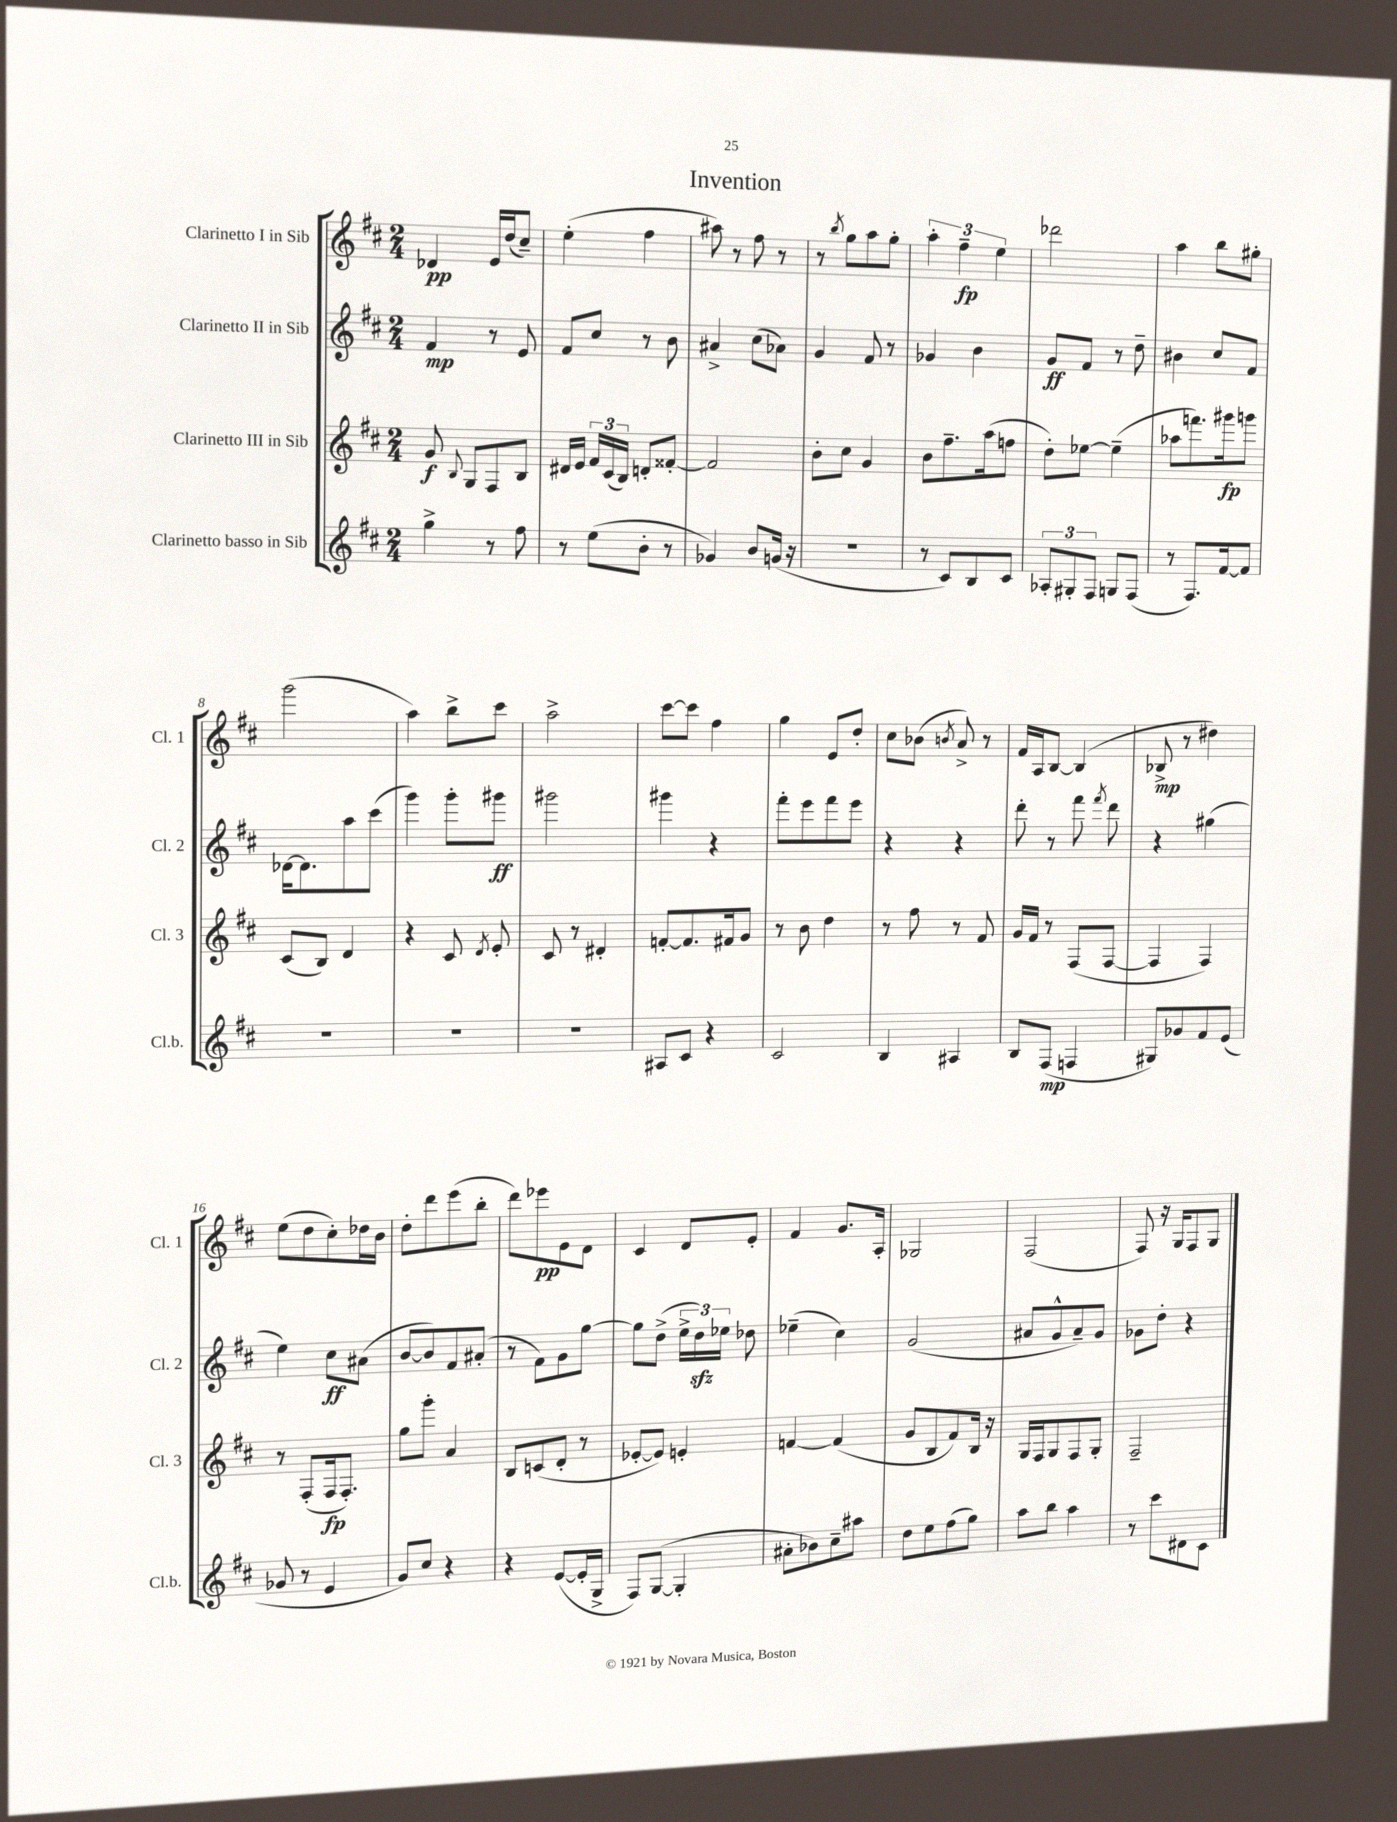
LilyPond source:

\header { title = "Invention" }
<<
\new StaffGroup <<
\new Staff = "s0" \with { instrumentName = "Clarinetto I in Sib" shortInstrumentName = "Cl. 1" } {
    \clef treble \key d \major \numericTimeSignature \time 2/4
    \autoBeamOff des'4\pp e'16[ d''16( cis''8]--) |
    e''4-.( fis''4 |
    ais''8) r8 fis''8 r8 |
    r8 \acciaccatura { b''8 } g''8[ a''8 g''8]-. |
    \tuplet 3/2 { a''4-. fis''4--\fp e''4 } |
    des'''2 |
    a''4 b''8[ gis''8]-. |
    g'''2( |
    a''4) b''8[-> cis'''8] |
    a''2-> |
    cis'''8[~ cis'''8] fis''4 |
    g''4 e'8[ d''8]-. |
    cis''8[ bes'8]( \acciaccatura { b'8 } a'8->) r8 |
    fis'16[ a16 b8]~ b4( |
    bes8->\mp r8 dis''4) |
    e''8[( d''8 cis''8-.) des''16 b'16] |
    d''8[-. d'''8 e'''8( b''8]-. |
    d'''8[) ees'''8\pp e'8 d'8] |
    cis'4 d'8[ e'8]-. |
    fis'4 g'8.[ a16]-. |
    ges2 |
    fis2( |
    fis8) r16 g16[ fis8 g8] \bar "|." |
}
\new Staff = "s1" \with { instrumentName = "Clarinetto II in Sib" shortInstrumentName = "Cl. 2" } {
    \clef treble \key d \major \numericTimeSignature \time 2/4
    \autoBeamOff fis'4\mp r8 e'8 |
    fis'8[ cis''8] r8 b'8 |
    ais'4-> cis''8[( aes'8]) |
    g'4 fis'8 r8 |
    ges'4 b'4 |
    g'8[\ff fis'8] r8 d''8-- |
    bis'4 cis''8[ fis'8] |
    des'16[~ des'8. a''8 cis'''8]( |
    g'''4) g'''8[-. gis'''8]\ff |
    gis'''2 |
    gis'''4 r4 |
    fis'''8[-. e'''8 fis'''8 e'''8] |
    r4 r4 |
    d'''8-. r8 fis'''8 \acciaccatura { fis'''8 } d'''8 |
    r4 gis''4( |
    e''4) cis''8[\ff ais'8]( |
    b'8[~ b'8) fis'8 ais'8]-.( |
    r8 fis'8[) g'8 g''8]~ |
    g''8[ d''8]->( \tuplet 3/2 { e''16[-> d''16\sfz) ees''16] } des''8 |
    ees''4--( cis''4) |
    g'2( |
    ais'8[ g'8-^ ais'8--) g'8] |
    ges'8[ d''8]-. r4 \bar "|." |
}
\new Staff = "s2" \with { instrumentName = "Clarinetto III in Sib" shortInstrumentName = "Cl. 3" } {
    \clef treble \key d \major \numericTimeSignature \time 2/4
    \autoBeamOff g'8\f \appoggiatura { b8 } g8[ fis8 b8] |
    dis'16[ e'16] \tuplet 3/2 { fis'16[ cis'16( b16]) } d'8[-. fisis'8]~-. |
    fisis'2 |
    b'8[-. cis''8] g'4 |
    b'8[ fis''8.-- a''16( f''8] |
    d''8[-.) ees''8]~ ees''4--( |
    aes''8[ f'''8.) gis'''16\fp g'''8] |
    cis'8[( b8]) d'4 |
    r4 cis'8 \acciaccatura { d'8 } e'8-. |
    cis'8 r8 dis'4-. |
    f'8[~-. f'8. fis'16 g'8] |
    r8 b'8 d''4 |
    r8 fis''8 r8 fis'8 |
    g'16[ fis'16] r8 fis8[( fis8]~ |
    fis4 fis4) |
    r8 fis8[-.( fis16\fp fis8.]-.) |
    g''8[ g'''8]-. a'4 |
    b8[ c'8( d'8]-. r8 |
    ees'8[~-. ees'8]) e'4-. |
    f'4~ f'4( |
    g'8[ b8 fis'8) b16] r16 |
    g16[ fis16 g8 fis8 g8]-. |
    fis2-- \bar "|." |
}
\new Staff = "s3" \with { instrumentName = "Clarinetto basso in Sib" shortInstrumentName = "Cl.b." } {
    \clef treble \key d \major \numericTimeSignature \time 2/4
    \autoBeamOff g''4-> r8 fis''8 |
    r8 e''8[( b'8]-. r8 |
    ges'4) b'8[ g'16]( r16 |
    R2 |
    r8 cis'8[) b8 cis'8] |
    \tuplet 3/2 { aes8[-. gis8-. fis8] } g8[ fis8]( |
    r8 fis8.[) fis'16~ fis'8] |
    R2 |
    R2 |
    R2 |
    ais8[ cis'8] r4 |
    cis'2 |
    b4 ais4 |
    b8[ fis8]\mp( f4 |
    gis8[) ges'8 fis'8 e'8]( |
    ges'8 r8 e'4 |
    g'8[) cis''8] r4 |
    r4 e'8[~( e'16-. g16]-> |
    fis8[) g8]~( g4-. |
    ais'8[-. bes'8) cis''8-- ais''8] |
    d''8[ e''8 fis''8( g''8]) |
    a''8[ b''8] a''4 |
    r8 cis'''8[ dis'8 cis'8] \bar "|." |
}
>>
>>
